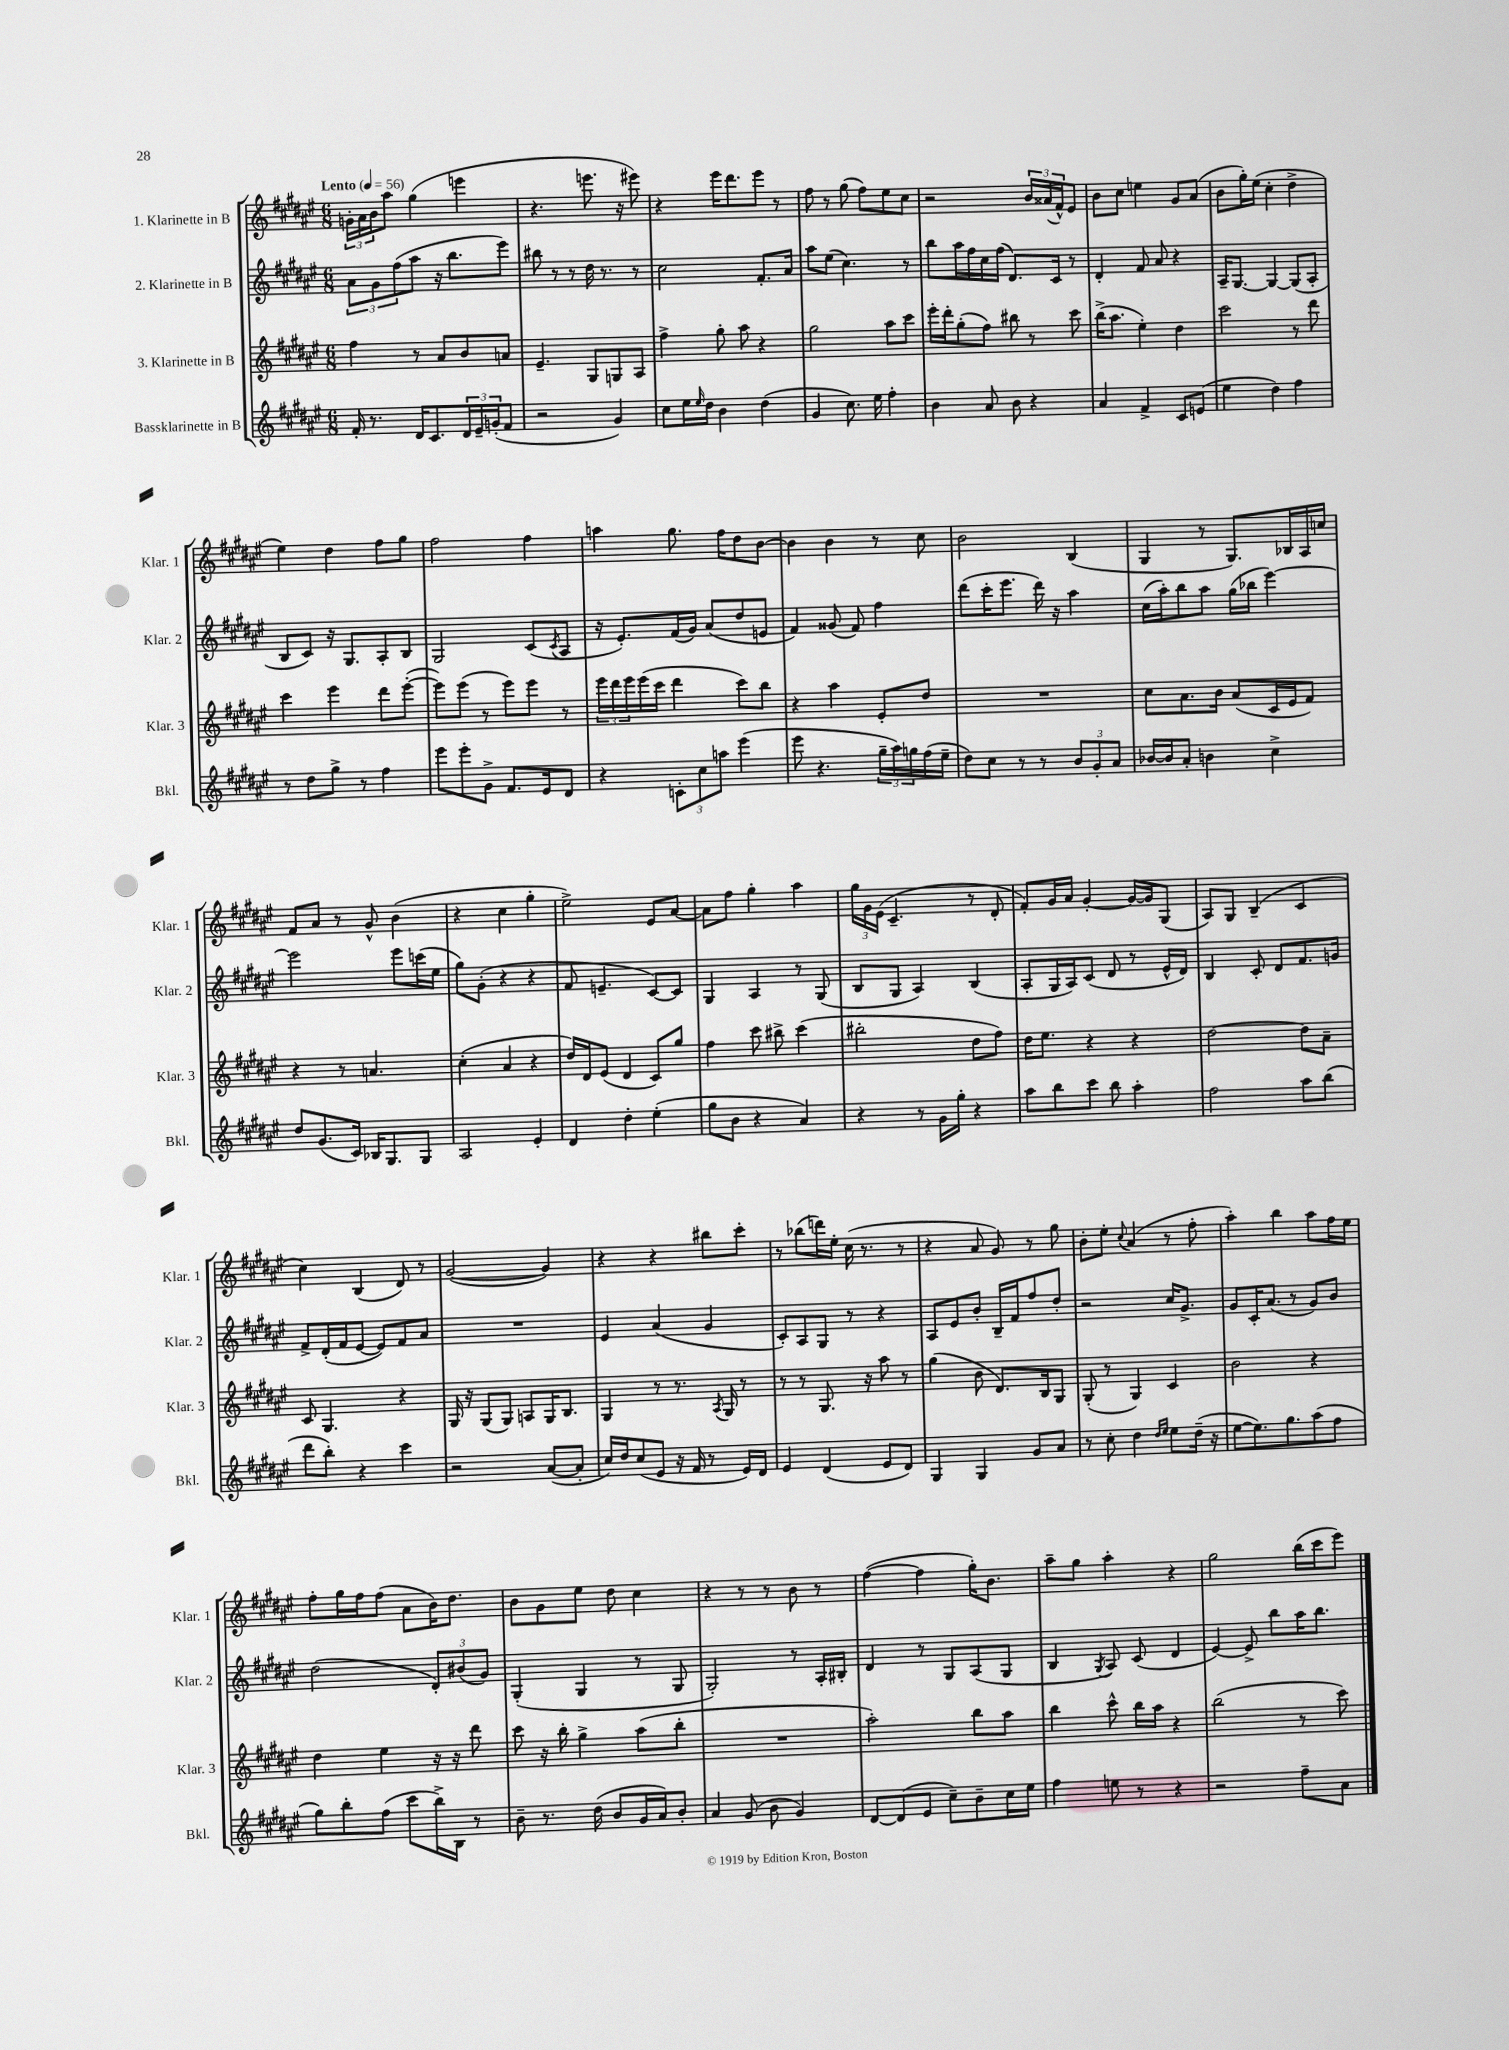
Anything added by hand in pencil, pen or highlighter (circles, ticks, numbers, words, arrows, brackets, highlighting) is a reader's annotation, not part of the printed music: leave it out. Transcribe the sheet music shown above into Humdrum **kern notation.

**kern	**kern	**kern	**kern
*staff4	*staff3	*staff2	*staff1
*clefG2	*clefG2	*clefG2	*clefG2
*k[f#c#g#d#a#e#]	*k[f#c#g#d#a#e#]	*k[f#c#g#d#a#e#]	*k[f#c#g#d#a#e#]
*M6/8	*M6/8	*M6/8	*M6/8
*MM56	*MM56	*MM56	*MM56
16f#'/	4ff#\	12a#\L	24g'\LL
.	.	.	24a#\
8.r	.	.	.
.	.	12g#\	24b\J
.	.	.	8aa#\J
.	.	(12ff#\	.
16d#/LK	8r	8aa#\J	(4gg#\
8.c#/	.	.	.
.	8a#/L	16r	.
.	.	8.bb\L	.
24d#/L	8b/	.	4eee\
24e#~/	.	.	.
(24g'/J	.	.	.
8f#/J	8a/J	8eee#\J)	.
=	=	=	=
2r	4.e#~/	8bb#\	4.r
.	.	8r	.
.	.	8r	.
.	8G#/L	16dd#\	8.eee\
.	.	8.r	.
4g#/)	8G/	.	.
.	.	.	16r
.	8A#/J	8r	8eee#\)
=	=	=	=
8cc#\L	4ff#^\	2cc#\	4r
16ee#\L	.	.	.
16qqee#/	.	.	.
16dd#\JJ	.	.	.
4b\	8gg#'\	.	16eee#\LK
.	.	.	8.ddd#\
.	8aa#\	.	.
(4dd#\	4r	8.f#'/L	8eee#\J
.	.	.	8r
.	.	16a#/Jk	.
=	=	=	=
4g#/	2gg#\	8aa#\L	8ff#\
.	.	(8ee#\J	8r
8.cc#\)	.	4.cc#\)	(8gg#\
.	.	.	8ff#\L)
16ee#\	.	.	.
4ff#'\	8aa#\L	.	8ee#\
.	8ccc#\J	8r	8cc#\J
=	=	=	=
4b\	16eee#'\LL	8bb\L	2r
.	16ddd#'\J	.	.
.	(8gg#'\	16aa#\L	.
.	.	16ff#\	.
8a#/	8ff#\J)	16cc#\	.
.	.	(16ff#\JJ	.
8b\	8bb#\	8.d#/L)	.
4r	8r	.	24b/LL
.	.	.	(24a##/
.	.	16c#/Jk	.
.	.	.	24f#^^/J)
.	8ccc#\	8r	8e#/J
=	=	=	=
4a#/	(16bb^\LK	4d#'/	8b\L
.	8.aa#\J	.	.
.	.	.	8cc#\J
4f#^/	4ee#'\)	8f#/	4ee\
.	.	8a#/	.
8c#/L	4dd#\	4r	8g#/L
(8e/J	.	.	(8a#/J
=	=	=	=
4ee#\	2ccc#\	16A#~/LK	8b\L
.	.	[8.G#/J	.
.	.	.	16gg#'\L)
.	.	.	(16ee#\JJ
4dd#\)	.	4G#/_	4cc#'\
4ff#\	8r	(8G#/]L	4dd#^\
.	8ddd#\	8A#'/J	.
=	=	=	=
8r	4ccc#\	8B/L	4ee#\)
8dd#\L	.	8c#/J)	.
8gg#^\J	4eee#\	16r	4dd#\
.	.	8.G#/L	.
8r	.	.	.
4ff#\	8ddd#\L	8A#'/	8ff#\L
.	([8eee#'\J	8B/J	8gg#\J
=	=	=	=
8eee#\L	8eee#\]L)	2G#/	2ff#\
8eee#'\	(8eee#\J	.	.
8g#^\J	8r	.	.
8.f#/L	8eee#\L)	.	.
.	8eee#\J	(8c#/L	4ff#\
16e#/k	.	.	.
.	.	8qc#/	.
8d#/J	8r	8A#/J	.
=	=	=	=
4r	24eee#\LL	16r	4aa\
.	24ddd#\	.	.
.	.	8.e#'/L)	.
.	24eee#\	.	.
.	(16eee#\	.	.
.	16ccc#\JJ	.	.
12c'\L	4ddd#\	(16f#/L	8.gg#\
.	.	16g#/JJ)	.
12cc#\	.	.	.
.	.	(8a#/L	.
12aa\J	.	.	.
.	.	.	16ff#\LK
(4eee#\	8ccc#\L)	8dd#/	8dd#\
.	8bb\J	8e/J	[8b\J
=	=	=	=
8eee#\	4r	4f#/)	4b\]
4.r	.	.	.
.	4aa#\	(8g##/	4b\
.	.	8f#/)	.
24gg#~\LL	8e#'/L	4ff#\	8r
24aa#\)	.	.	.
24gg\	.	.	.
(16ff#\	8dd#/J	.	8cc#\
16ee#~\JJ	.	.	.
=	=	=	=
8dd#\L)	2.r	(8ddd#\L	2b\
8cc#\J	.	16ccc#'\K	.
.	.	8.eee#\J	.
8r	.	.	.
8r	.	16ddd#\)	.
.	.	16r	.
12b/L	.	4aa#\	(4B/
12g#'/	.	.	.
12a#/J	.	.	.
=	=	=	=
[16b-/LL	8cc#\L	(16cc#\LL	4G#/
16b-/]J	.	16aa#'\J)	.
8a#'/J	8.a#\	8bb\	.
4b\	.	8aa#\J	8r
.	16b\Jk	.	.
.	(8a#/L	(16gg#\LL	8.G#/L)
.	.	16bb-\JJ	.
4cc#^\	16c#/L	[4eee#\)	.
.	16e#/J	.	16B-/L
.	8f#/J)	.	16A#/
.	.	.	16cc/JJ
=	=	=	=
8dd#/L	4r	2eee#\]	8f#/L
(8.g#/	.	.	8a#/J
.	8r	.	8r
16c#/Jk)	.	.	.
16B-/LK	4.a/	.	8g#^^/
8.G#/	.	.	.
.	.	8eee#\L	(4b\
8G#/J	.	(16ccc\L	.
.	.	16ee#\JJ	.
=	=	=	=
2A#/	(4cc#'\	8gg#\L)	4r
.	.	(8g#'\J	.
.	4a#/	4r	4cc#\
4e#'/	4r	4r	4gg#'\
=	=	=	=
4d#/	16dd#/LL)	8f#/	2ee#^\)
.	16d#/J	.	.
.	(8e#/J	4.e~/	.
4dd#'\	4d#/	.	.
(4ee#'\	8c#/L)	[8c#/L)	8e#/L
.	8gg#/J	8c#/]J	[8a#/J
=	=	=	=
8gg#\L	4ff#\	4G#/	8a#\]L
8b\J	.	.	8ff#\J
4r	8ccc#\	4A#/	4gg#'\
.	8bb#^\	.	.
4a#/)	(4ccc#\	8r	4aa#\
.	.	(8G#/	.
=	=	=	=
4r	2bb#'\	8B/L	24gg#\LL
.	.	.	24g#\
.	.	.	(24e#\JJ
.	.	8G#/J	4.c#~/
8r	.	4A#/)	.
16g#\LL	.	.	.
16gg#'\JJ	.	.	.
4r	8dd#\L	(4B/	8r
.	8ff#\J)	.	8d#'/
=	=	=	=
8aa#\L	16dd#\LK	8A#'/L	8f#'/L)
.	8.ee#\J	.	.
8bb\	.	16G#/L	16g#/L
.	.	16A#/J)	16a#/JJ
8ccc#\J	4r	(8c#/J	[4g#'/
8bb\	.	8d#/	.
4aa#'\	4r	8r	16g#/_LL
.	.	.	16g#/]J
.	.	16e#^^/LL	(8G#/J
.	.	16d#/JJ)	.
=	=	=	=
2ff#\	[2dd#\	4B/	8A#/L)
.	.	.	8G#/J
.	.	8c#'/	(4B~/
.	.	8d#/L	.
8aa#\L	8dd#\]L	8.f#/	4c#/
(8bb\J	8a#~\J	.	.
.	.	16g/Jk	.
=	=	=	=
8ddd#\L	8c#/	8f#^/L	4cc#\)
8bb'\J)	4.G#/	(16d#'/L	.
.	.	16f#/J	.
4r	.	[8e#/J	(4B/
.	.	8e#/]L)	.
4ccc#\	4r	8f#/	8d#/)
.	.	8a#/J	8r
=	=	=	=
2r	16G#/	2.r	([2g#/
.	16r	.	.
.	(8G#/L	.	.
.	8G#/J)	.	.
.	8A/L	.	.
([8a#/L	16G#/K	.	4g#/])
.	8.B/J	.	.
8a#'/]J	.	.	.
=	=	=	=
16cc#/LL)	4G#/	4e#/	4r
16dd#/J	.	.	.
(8cc#/	.	.	.
8e#/J	8r	(4a#/	4r
16r	8.r	.	.
16f#/	.	.	.
8r	.	4g#/	8bb#\L
.	8qA#/	.	.
.	16G#/	.	.
16e#/LL)	8r	.	8ccc#'\J
16d#/JJ	.	.	.
=	=	=	=
4e#/	8r	8c#'/L)	8r
.	8r	8A#/	(8bb-\L
(4d#/	8.G#/	8G#/J	16ddd\L)
.	.	.	16ee#'\JJ
.	.	8r	(16cc#\
.	16r	.	8.r
8e#/L	8aa#\	4r	.
8d#/J)	8r	.	8r
=	=	=	=
4G#/	(4gg#\	8A#/L	4r
.	.	8e#/	.
4G#/	8b\	8b'/J	8a#/
.	8.d#/L)	16B~/LL	8g#/)
.	.	16f#/J	.
8g#/L	.	8ff#/	8r
.	16B/k	.	.
8a#/J	8G#/J	8dd#'/J	8gg#\
=	=	=	=
8r	(8G#'/	2r	8b'\L
8cc#'\	8r	.	8ee#'\J
.	.	.	8qqcc#/
4dd#\	4G#/)	.	(4a#/
16qqdd#/LL	.	.	.
16qqee#/JJ	.	.	.
8ee#\L	4c#/	16cc#/LK	8r
.	.	8.g#^/J	.
(16dd#~\Jk	.	.	8ff#'\
16r	.	.	.
=	=	=	=
[8ee#\L	2b\	8g#/L	4aa#'\)
8.ee#\])	.	16c#'/K	.
.	.	(8.a#/J	.
.	.	.	4bb\
8.gg#\	.	.	.
.	.	8r	.
(8aa#\	4r	8g#/L)	8aa#\L
8ff#\J	.	8b/J	16ff#\L
.	.	.	16ee#\JJ
=	=	=	=
8gg#\L)	4dd#\	(2dd#\	8ff#'\L
8bb'\	.	.	16gg#\L
.	.	.	16ff#\J
(8ff#\J	4ee#\	.	(8ff#\J
8ccc#\L	.	.	8a#\L
16bb^\L)	16r	12d#'/L)	16b\K)
16B\JJ	16r	.	8.dd#\J
.	.	(12b#/	.
8r	8ddd#\	.	.
.	.	12g#/J)	.
=	=	=	=
8b~\	8ccc#\	(4G#'/	8b\L
8.r	16r	.	8g#\
.	16bb'\	.	.
.	4gg#^\	4G#/	8ee#\J
(16dd#\	.	.	.
8b/L	.	.	8dd#\
16g#/L	(8aa#\L	8r	4cc#\
16a#/J)	.	.	.
8b'/J	8bb'\J	8G#/	.
=	=	=	=
4a#/	2.r	2G#'/)	4r
(8g#/	.	.	8r
8b\	.	.	8r
4g#/)	.	8r	8b\
.	.	16A#'/LL	8r
.	.	16B#'/JJ	.
=	=	=	=
[8d#/L	2aa#'\)	4d#/	([4ff#\
(8d#/]	.	.	.
8e#/J	.	8r	4ff#\]
8cc#~\L)	.	8G#/L	.
8b~\	8bb\L	(8A#/	16gg#'\LK)
.	.	.	8.b\J
16cc#\L	8aa#\J	8G#/J	.
16ee#\JJ	.	.	.
=	=	=	=
4ff#\	4bb\	4B/	8aa#~\L
.	.	.	8gg#\J
.	.	8qG#/	.
8ee\	8ccc#^^\	8A#/)	4aa#'\
8r	16bb\LL	(8c#/	.
.	16aa#\JJ	.	.
4r	4r	4d#/	4r
=	=	=	=
2r	(2bb\	[4e#/)	2gg#\
.	.	8e#^/]	.
.	.	8bb\L	.
8ff#~\L	8r	16aa#\K	(16bb\LL
.	.	8.bb\J	16ccc#\J
8a#\J	8ccc#\)	.	8eee#\J)
==	==	==	==
*-	*-	*-	*-
